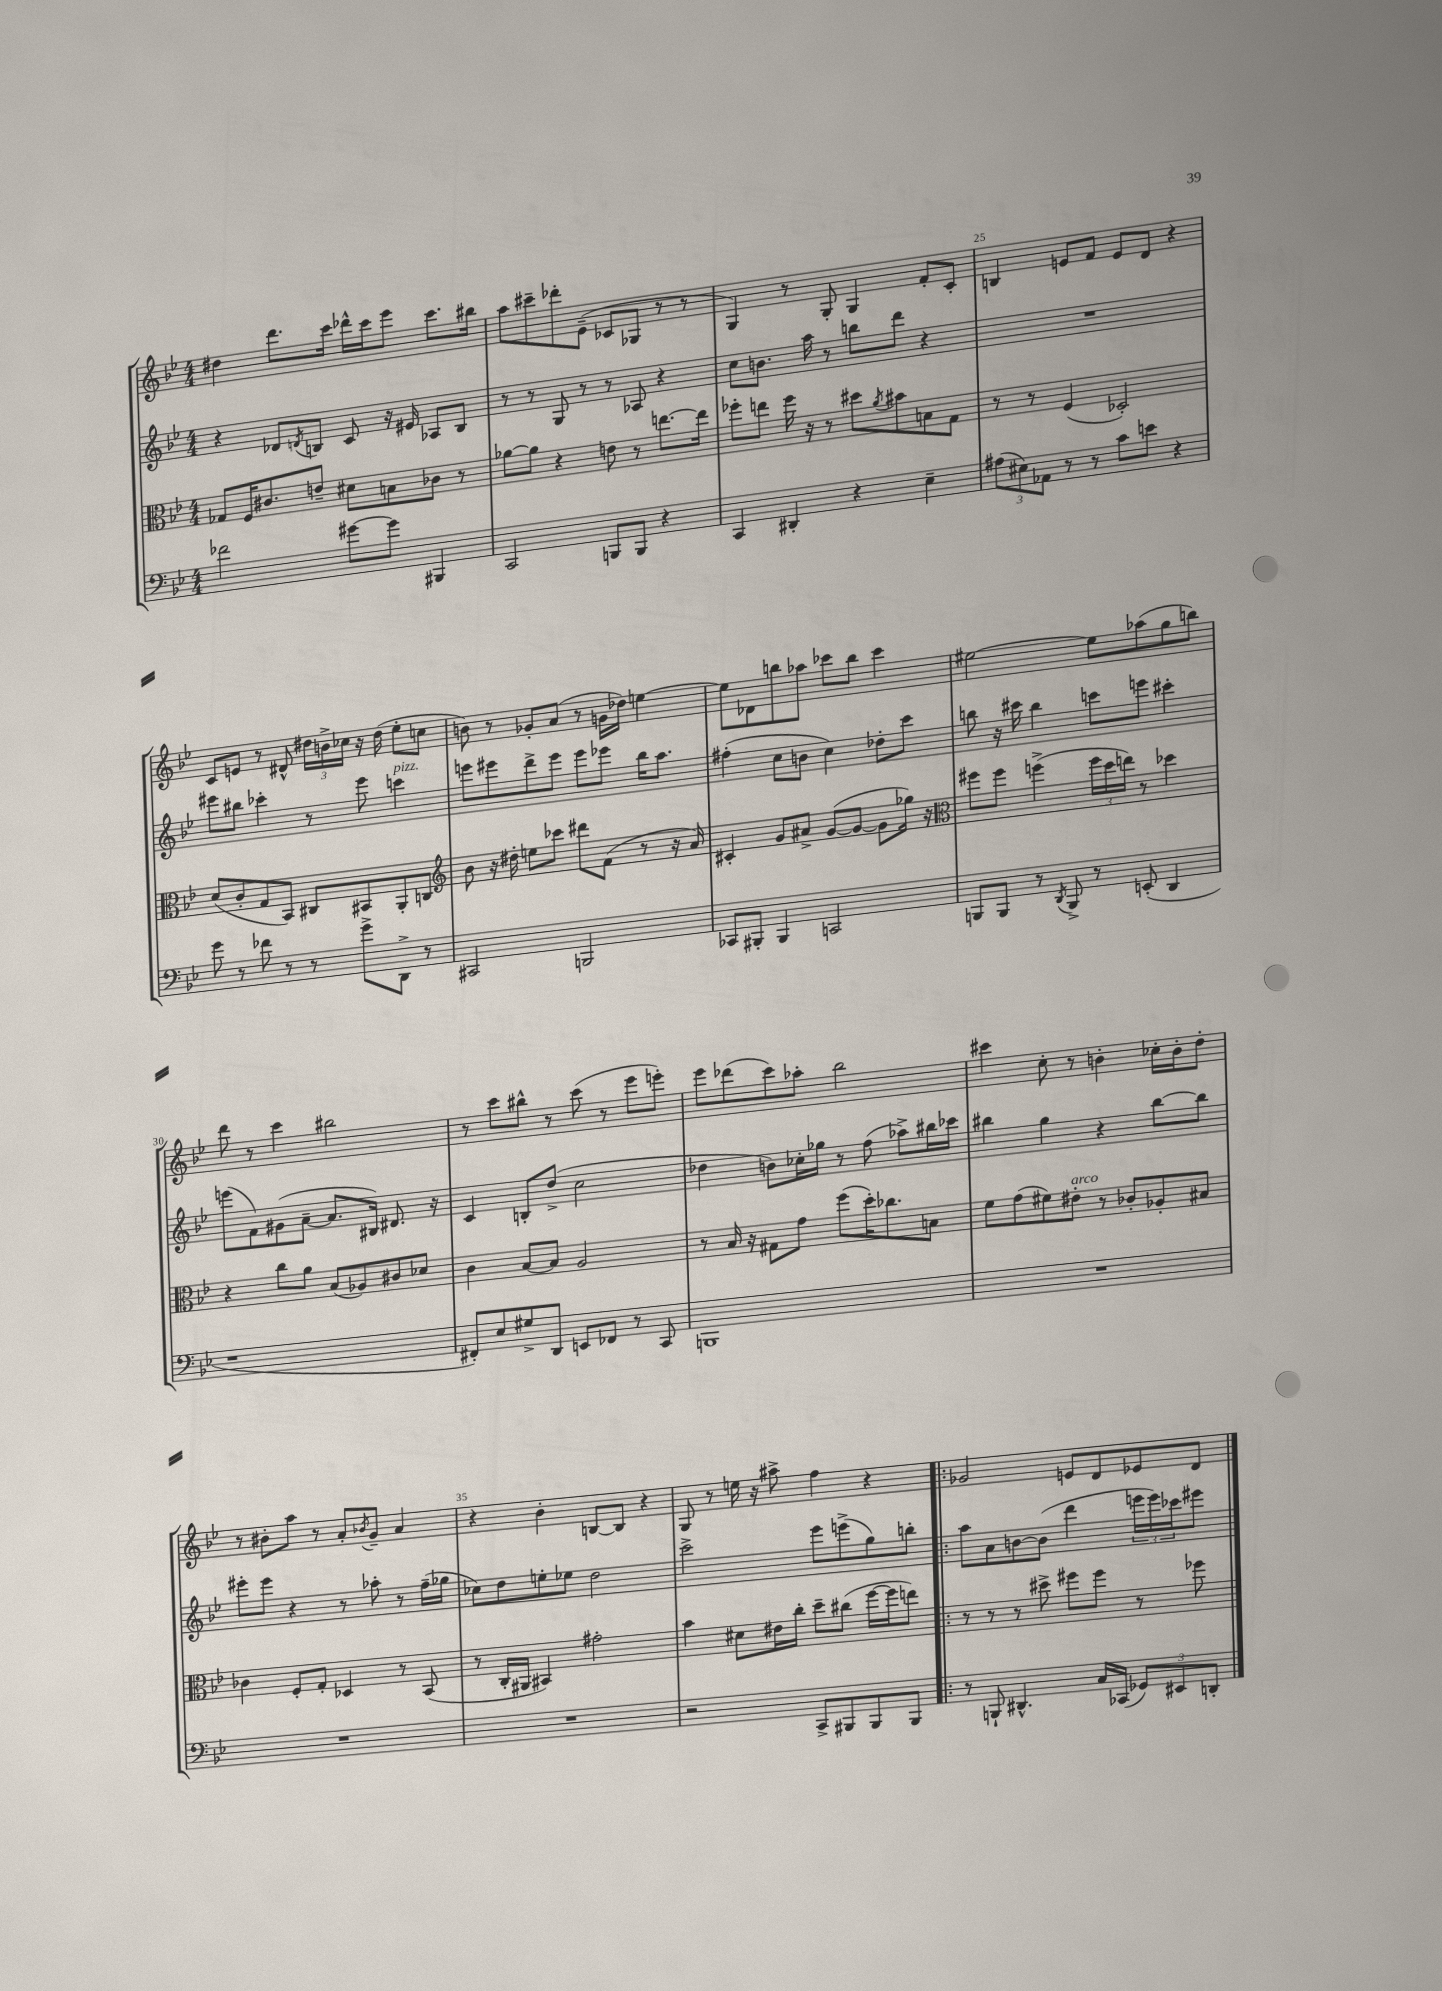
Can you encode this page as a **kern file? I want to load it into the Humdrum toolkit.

**kern	**kern	**kern	**kern
*staff4	*staff3	*staff2	*staff1
*clefF4	*clefC3	*clefG2	*clefG2
*k[b-e-]	*k[b-e-]	*k[b-e-]	*k[b-e-]
*M4/4	*M4/4	*M4/4	*M4/4
2f-\	8G-/L	4r	4dd#\
.	16F/K	.	.
.	8.c#/	.	.
.	.	8d-/L	8.ddd\L
.	.	8qd/	.
.	8e~/J	8B/J	.
.	.	.	16ccc\Jk
[8g#\L	8d#\L	8c/	16ddd-^^\LL
.	.	.	16ccc\J
8g#\]J	8B\	16r	8eee-\J
.	.	16e#/	.
4BBB#/	8c-\J	8A-/L	8.ccc\L
.	8r	8B/J	.
.	.	.	16bb#\Jk
=	=	=	=
2CC/	[8a-\L	8r	8aa\L
.	8a-\]J	8r	8ccc#~\
.	4r	8G/	8ddd-'\
.	.	8r	(8e-~\J
8BBB/L	8e\	8r	8c-/L
8BBB/J	8r	8A-/	8G-/J
4r	[8.ee\L	4r	8r
.	.	.	8r
.	16ee\]Jk	.	.
=	=	=	=
4CC/	8ff-'\L	8cc\L	4G/)
.	8ee\J	8.b\J	.
4DD#'/	16ff-\	.	8r
.	16r	16aa\	.
.	8r	8r	8G'/
4r	8dd#\L	8bb\L	4G/
.	8qa/	.	.
.	8b#\	8ddd\J	.
4E-~\	8B\	4r	8f'/L
.	8G\J	.	8c'/J
=	=	=	=
(12A#\L	8r	1r	4B/
12E#\)	.	.	.
.	8r	.	.
12AA-\J	.	.	.
8r	(4F/	.	8e/L
8r	.	.	8f/J
8c\L	2D-'/)	.	8e/L
8e\J	.	.	8d/J
4r	.	.	4r
=	=	=	=
8g\	(8d/L	8eee#\L	8c/L
8r	8c'/	8bb#\J	8e/J
8f-\	8G/	4ccc-'\	8r
8r	8BB-/J)	.	8d#^^/
8r	8C#/L	8r	24dd#\LL
.	.	.	24b^\
.	.	.	24cc-\JJ
8g^\L	8BB#/	8eee#\	16r
.	.	.	(16dd#\
8DD^\J	8AA'/	4ccc\	8ee-'\L
8r	8C/J	.	8cc\J
=	=	=	=
*	*clefG2	*	*
2CC#/	8b-\	8eee\L	8b\)
.	16r	8eee#\	8r
.	16dd#'\	.	.
.	8ee\L	8ddd^\	8g-'/L
.	8ccc-\J	8eee#\J	(8a/J
2BBB/	8ddd#\L	8eee#\L	8r
.	(8f\J	8eee-\J	16g\LL
.	.	.	16dd-\JJ)
.	8r	16bb-\LK	[4ee\
.	.	8.aa\J	.
.	16r	.	.
.	16a/)	.	.
=	=	=	=
8CC-/L	4c#'/	(4ff#'\	8ee\]L
8BBB#'/J	.	.	8d-\
4BBB#/	8g/L	8cc\L	8bb\
.	8a#^/J	8b\J	8aa-\J
2CC/	([8g/L	4cc\)	8ccc-\L
.	8g/_J	.	8bb\J
.	8g\]L	8dd-'\L	4ccc-\
.	16gg-\Jk)	8ccc\J	.
.	16r	.	.
=	=	=	=
*	*clefC3	*	*
8BBB/L	8ff#\L	8bb\	[2ee#\
8BBB/J	8ff#\J	16r	.
.	.	16ccc#\	.
8r	(4ff^\	4bb\	.
8qDD/	.	.	.
8BBB^/	.	.	.
8r	24ff\LL	8ccc\L	8ee#\]L
.	24dd\	.	.
.	24ee\JJ)	.	.
(8EE'/	8r	8eee\J	(8aa-\
4DD/	4dd-\	4ccc#'\	8gg\
.	.	.	8bb\J)
=	=	=	=
1r	4r	(8eee\L	8ddd\
.	.	8f\)	8r
.	8cc\L	(8g#\	4ccc\
.	8a\J	[8a~\J	.
.	(8B-/L	8.a/]L	2bb#\
.	8A-/)	.	.
.	.	16B#/Jk)	.
.	8c#/	8.d#/	.
.	8d-/J	.	.
.	.	16r	.
=	=	=	=
8FF#'/L)	4c\	4c/	8r
8E-/	.	.	8ccc\L
8G#^/	[8B-/L	8B'/L	8bb#^^\J
8DD/J	8B-/]J	(8dd^/J	8r
8EE/L	2A/	2cc\	(8ccc\
8FF-/J	.	.	8r
8r	.	.	8eee-\L
8CC/	.	.	8eee'\J)
=	=	=	=
1BBB	8r	4dd-\	8eee-\L
.	16B-/	.	(8ddd-\
.	16r	.	.
.	8G#\L	8b\L)	8ccc\)
.	8g\J	16cc-'\L	8aa-'\J
.	.	16gg-\JJ	.
.	(8ff\L	8r	2bb-\
.	16dd'\K)	(8ff\	.
.	8.cc-\	.	.
.	.	8aa-^\L)	.
.	8B\J	16bb#\L	.
.	.	16ccc-\JJ	.
=	=	=	=
1r	8f\L	4bb#\	4ccc#\
.	(8g\	.	.
.	8f#\)	4gg\	8cc'\
.	8e#'\J	.	8r
.	8r	4r	4b'\
.	8c-'/L	.	.
.	8A-'/	[8bb#\L	16cc-'\LL
.	.	.	16b'\J
.	8B#/J	8bb#\]J	8dd'\J
=	=	=	=
1r	4c-\	8eee#'\L	8r
.	.	8eee#\J	8b#'\L
.	8F'/L	4r	8aa\J
.	8G'/J	.	8r
.	4D-/	8r	8a'/L
.	.	.	8qb-/
.	.	8aa-'\	8g~/J
.	8r	8r	4a/
.	(8BB-/	(16ff~\LL	.
.	.	16gg-\JJ	.
=	=	=	=
1r	8r	8cc-\L)	4r
.	16C'/LL	8dd\	.
.	16AA#/JJ	.	.
.	4BB#/)	8ee'\	4b-'\
.	.	8ee-\J	.
.	2g#'\	2dd\	[8B/L
.	.	.	8B/]J
.	.	.	4r
=	=	=	=
2r	4b-\	2ccc^\	8G/
.	.	.	8r
.	8d#\L	.	16ee\
.	.	.	16r
.	16e#\L	.	8aa#^\
.	16cc'\JJ	.	.
8CC^/L	8dd~\L	8eee-\L	4ff\
8BBB#/	(8cc#\J	(8eee^\	.
8BBB#/	[16ff\LL	8gg\)	4r
.	16ff\]J	.	.
8BBB#/J	8ee\J)	8bb'\J	.
=!|:	=!|:	=!|:	=!|:
8r	8r	8aa\L	2g-/
8BBB`/	8r	8a\	.
4.DD#^^/	8r	[8b\	.
.	8dd#^\	(8b\]J	.
.	8ff#\L	4ddd\	8e/L
16C/LL	8ff#\J	.	8d/
(16CC-/JJ	.	.	.
12GG-/L)	8r	24eee\LL	8e-/
.	.	24eee\)	.
12EE#/	.	24ccc-\J	.
.	8ff-\	8eee#\J	8d/J
12DD'/J	.	.	.
==	==	==	==
*-	*-	*-	*-
